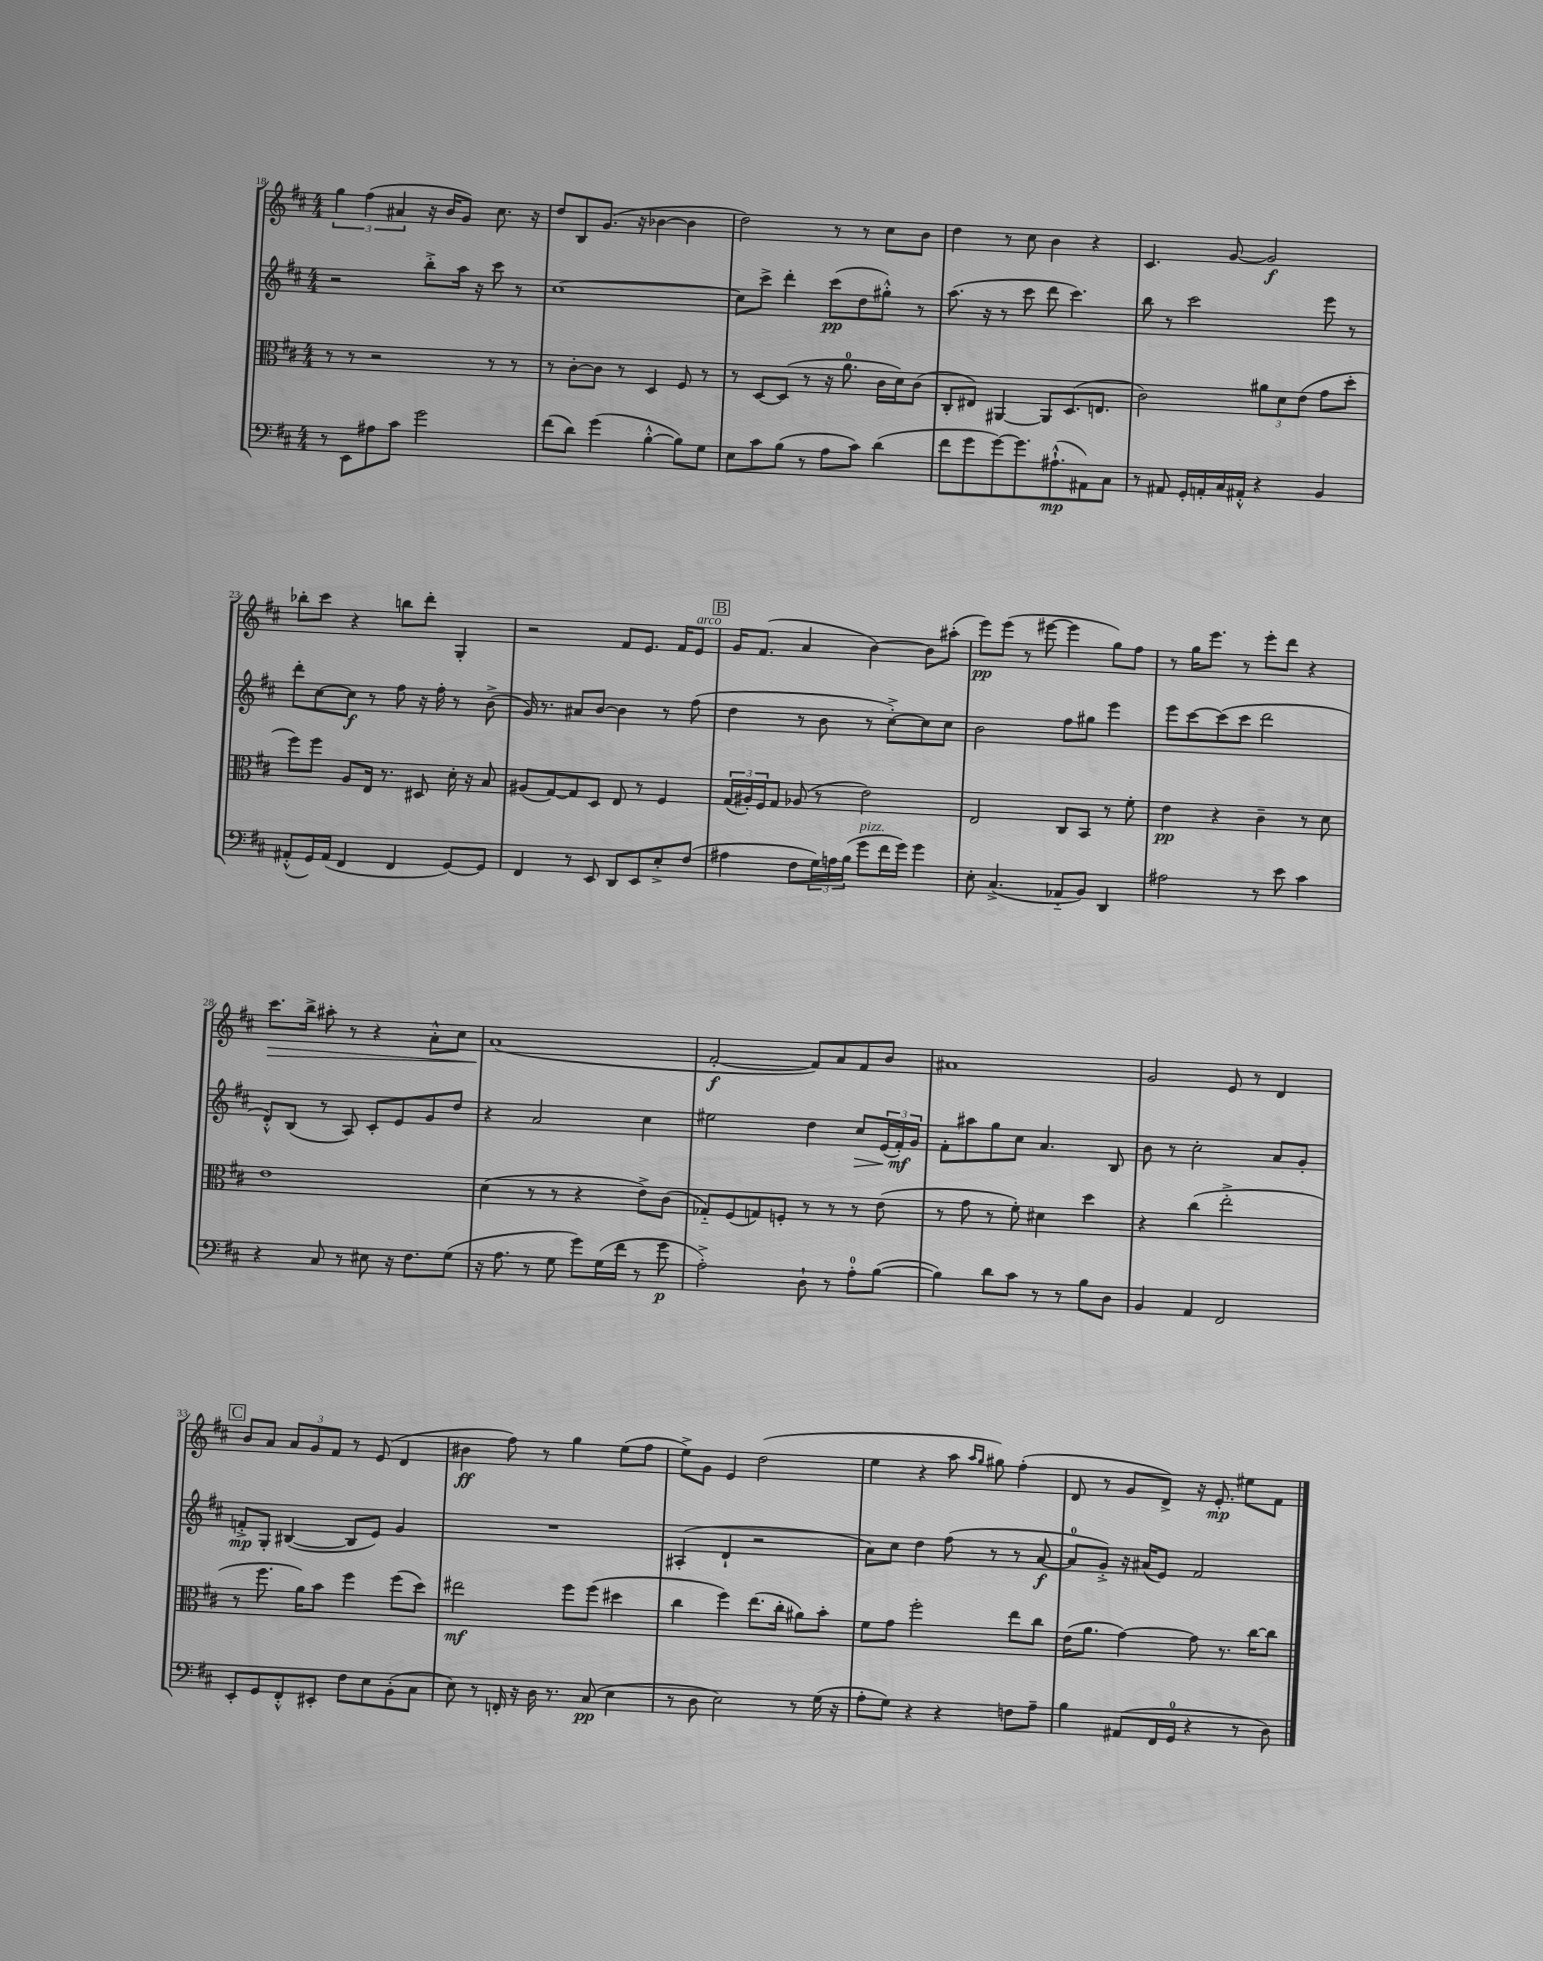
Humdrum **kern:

**kern	**kern	**kern	**kern
*staff4	*staff3	*staff2	*staff1
*clefF4	*clefC3	*clefG2	*clefG2
*k[f#c#]	*k[f#c#]	*k[f#c#]	*k[f#c#]
*M4/4	*M4/4	*M4/4	*M4/4
8r	8r	2r	6gg
8EE	8r	.	.
.	.	.	(6ff#
8A#	2r	.	.
.	.	.	6a#
8c#	.	.	.
2g	.	8bb'^	16r
.	.	.	16b
.	.	16aa	8g)
.	.	16r	.
.	8r	8ccc#	8.cc#
.	8r	8r	.
.	.	.	16r
=	=	=	=
(8f#	8r	[1cc#	8dd
8d)	[8c#'	.	8B
(4g	8c#]	.	(8.g
.	8r	.	.
.	.	.	16r
[4B'^^	4D	.	[4b-
8B])	8F#	.	4b-]
8G	8r	.	.
=	=	=	=
8E	8r	8cc#]	2dd)
8c#	[8D	8ccc#^	.
(8B	(8D]	4ddd'	.
8r	8r	.	.
8A	16r	(8ccc#	8r
.	8.a	.	.
8c#)	.	8dd	8r
(4d	16c#	8gg#'^^)	8cc#
.	16d)	.	.
.	(8c#	8r	8b
=	=	=	=
8f#	8C#'	(8.aa	4dd
8g	8E#)	.	.
.	.	16r	.
[8g)	[4AA#	8r	8r
8.g]	.	8ccc#	8cc#
.	8AA#]	8ddd	4b
(8.A#`^^	.	.	.
.	(8.D	4.ccc#)	.
8AA#)	.	.	4r
.	8.E	.	.
8C#	.	.	.
=	=	=	=
8r	2c#)	8bb	4.c#
8AA#	.	8r	.
16GG'	.	2ccc#	.
16AA'	.	.	.
16C#	.	.	[8g
16AA#'^^	.	.	.
4r	12a#	.	2g]
.	12d	.	.
.	(12e	.	.
4BB	8g	8eee	.
.	8dd'	8r	.
=	=	=	=
(8AA#'^^	8ff#)	8ddd'	8bb-'
16GG)	8ff#	[8cc#	8ccc#
(16AA#	.	.	.
4FF#	8A	8cc#]	4r
.	16E	8r	.
.	8.r	.	.
4FF#	.	8ff#	8bb
.	8D#	16r	8ddd'
.	.	16ff#'	.
[8GG)	16d'	8r	4G'
.	16r	.	.
8GG]	8B	(8b^	.
=	=	=	=
4FF#	(8A#	16g)	2r
.	.	8.r	.
.	[8G)	.	.
8r	8G]	8a#	.
8EE	8D	[8b	.
8DD	8E	4b]	8f#
8EE	8r	.	8.e
8E'^	4F#	8r	.
.	.	.	16f#
(8F#	.	(8ff#	8e
=	=	=	=
4A#	(24G	4dd	16g
.	24A#')	.	.
.	.	.	(8.f#
.	24F#	.	.
.	8G	.	.
8F#	(8A-	8r	4a
24G)	8r	8b	.
24A	.	.	.
(24B	.	.	.
8g	2e)	8r	[4b)
16f#	.	[8cc#'^)	.
16g)	.	.	.
4g	.	8cc#]	8b]
.	.	8cc#	(8aa#'
=	=	=	=
8E'	2E	2b	8eee)
(4.C#^	.	.	(8eee
.	.	.	8r
.	.	.	[8eee#
8AA-'~	8C#	8ff#	4eee#]
8BB)	8BB	8gg#	.
4DD	8r	4eee	8gg)
.	8f#'	.	8ff#
=	=	=	=
2A#	4e	8eee	8r
.	.	[8ccc#	16gg
.	.	.	8.eee
.	4r	(8ccc#]	.
.	.	8ccc#	8r
8r	4c#~	2ddd	8eee'
8e	.	.	8ddd
4c#	8r	.	4r
.	8d	.	.
=	=	=	=
4r	1e	8d'^^)	8.ccc#
.	.	(8B	.
.	.	.	16bb^
8C#	.	8r	8aa#'
8r	.	8A)	8r
8E#	.	8c#'	4r
16r	.	8e	.
8.F#	.	.	.
.	.	8g	8a'^^
(8G	.	8dd	8cc#
=	=	=	=
16r	(4d	4r	(1a
8.A	.	.	.
8r	8r	2a	.
8G	8r	.	.
8g)	4r	.	.
(16G	.	.	.
16f#	.	.	.
8r	8e^)	4cc#	.
8g	(8c#	.	.
=	=	=	=
2A'^)	8G-'~)	2ee#	[2f#'
.	(8F#	.	.
.	8G)	.	.
.	8F'	.	.
8D`	8r	4dd	8f#])
8r	8r	.	8a
8A'	8r	8cc#	8f#
([8B	(8e	(24e	8b
.	.	24f#')	.
.	.	24g	.
=	=	=	=
4B])	8r	8f#'	1a#
.	8g	8aa#	.
8d	8r	8gg	.
8c#	8f#')	8cc#	.
8r	4d#	4.a	.
8r	.	.	.
8B	4dd	.	.
8D	.	8B	.
=	=	=	=
4BB	4r	8b	2g
.	.	8r	.
4AA	(4cc#	2cc#'	.
2FF#	2ee'^	.	8e
.	.	.	8r
.	.	8a	4d
.	.	8g'	.
=	=	=	=
8EE'	8r	8f'^	8b
8GG	8.ff#	8G'	8a
8FF#'^^	.	([4B#	12a
.	16a)	.	.
.	.	.	12g
8EE#'	8b	.	.
.	.	.	12f#
8F#	4ff#	8B#]	8r
8E	.	8e)	(8e
(8BB'	(8ff#	4g	4d
8C#	8dd)	.	.
=	=	=	=
8E)	2ee#	1r	4b#
8r	.	.	.
16FF'	.	.	8ff#)
16r	.	.	.
16D	.	.	8r
8.r	.	.	.
.	8ff#	.	4gg
(8C#	(8ff#	.	.
4E	4dd#	.	(8ee
.	.	.	8ff#
=	=	=	=
8r	4cc#	(4A#'	8ee^)
8D	.	.	8g
2E)	4ff#)	4d`	4e
.	(8.ee	2r	(2dd
.	16cc#'	.	.
8r	8a#)	.	.
(16G	8b'	.	.
16r	.	.	.
=	=	=	=
8A'	8f#	8a)	4ee
8G)	8g	8cc#	.
4r	2ff#'	4dd	4r
4r	.	(8ff#	8aa
.	.	.	16qqaa
.	.	.	16qqgg
.	.	8r	8gg#)
8F	8ee	8r	(4ff#'
8A~	8cc#	[8a	.
=	=	=	=
4B	(16e	8a]	8d
.	8.a	.	.
.	.	8g'^)	8r
(8AA#	[4g)	16r	8g
.	.	(16a#	.
16FF#	.	8e)	8d^)
16GG	.	.	.
4r	8g]	2f#	16r
.	.	.	8.e'
.	8.r	.	.
8r	.	.	8ee#
.	[16cc#	.	.
8D)	8cc#]	.	8f#
==	==	==	==
*-	*-	*-	*-
